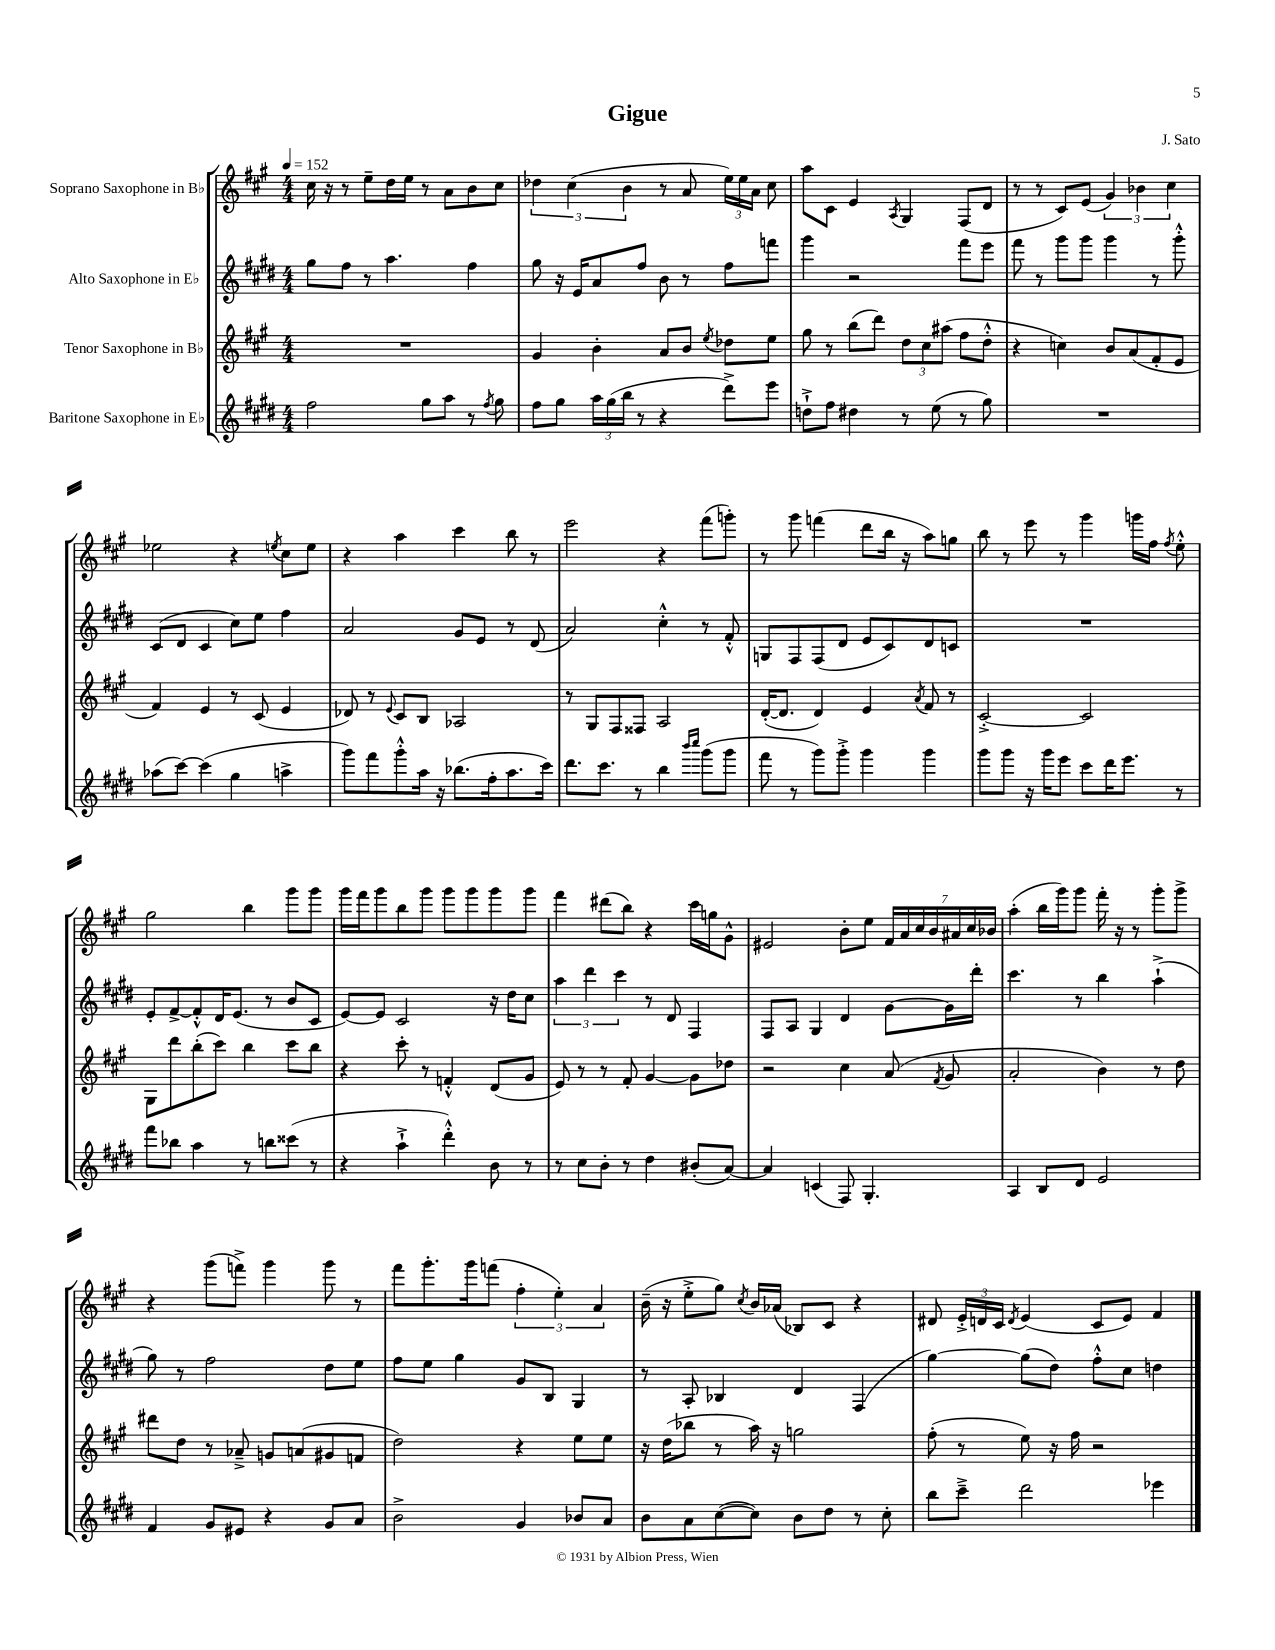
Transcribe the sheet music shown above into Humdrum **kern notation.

**kern	**kern	**kern	**kern
*staff4	*staff3	*staff2	*staff1
*clefG2	*clefG2	*clefG2	*clefG2
*k[f#c#g#d#]	*k[f#c#g#]	*k[f#c#g#d#]	*k[f#c#g#]
*M4/4	*M4/4	*M4/4	*M4/4
*MM152	*MM152	*MM152	*MM152
2ff#\	1r	8gg#\L	16cc#\
.	.	.	16r
.	.	8ff#\J	8r
.	.	8r	8ee~\L
.	.	4.aa\	16dd\L
.	.	.	16ee\JJ
8gg#\L	.	.	8r
8aa\J	.	.	8a\L
8r	.	4ff#\	8b\
8qff#/	.	.	.
8gg#\	.	.	8cc#\J
=	=	=	=
8ff#\L	4g#/	8gg#\	6dd-\
8gg#\J	.	16r	.
.	.	.	(6cc#\
.	.	16e/LK	.
24aa\LL	4b'\	8a/	.
(24gg#\	.	.	.
24bb\JJ	.	.	6b\
8r	.	8ff#/J	.
4r	8a/L	8b\	8r
.	8b/J	8r	8a/
.	8qee/	.	.
8ddd#^\L)	8dd-\L	8ff#\L	24ee\LL)
.	.	.	24ee\
.	.	.	24a\JJ
8eee\J	8ee\J	8fff\J	8cc#\
=	=	=	=
8dd`^\L	8gg#\	4ggg#\	8aa\L
8ff#\J	8r	.	8c#\J
4dd#\	(8bb\L	2r	4e/
.	8ddd\J)	.	.
.	.	.	8qA/
8r	12dd\L	.	4G#/
.	12cc#\	.	.
(8ee\	.	.	.
.	(12aa#\J	.	.
8r	8ff#\L	8fff#\L	(8F#/L
8gg#\)	8dd'^^\J	8eee\J	8d/J
=	=	=	=
1r	4r	8fff#\	8r
.	.	8r	8r
.	4cc\)	8ggg#\L	8c#/L)
.	.	8ggg#\J	(8e/J
.	8b/L	4ggg#\	6g#/)
.	(8a/	.	.
.	.	.	6b-\
.	8f#'/	8r	.
.	.	.	6cc#\
.	8e/J	8ggg#'^^\	.
=	=	=	=
(8aa-\L	4f#/)	(8c#/L	2ee-\
[8ccc#\J)	.	8d#/J	.
(4ccc#\]	4e/	4c#/	.
4gg#\	8r	8cc#\L)	4r
.	(8c#/	8ee\J	.
.	.	.	8qee/
4aa^\	4e/	4ff#\	8cc#\L
.	.	.	8ee\J
=	=	=	=
8ggg#\L)	8d-/)	2a/	4r
8fff#\	8r	.	.
.	8qqe/	.	.
8ggg#'^^\	8c#/L	.	4aa\
16aa\Jk	8B/J	.	.
16r	.	.	.
(8.bb-\L	2A-/	8g#/L	4ccc#\
.	.	8e/J	.
16ff#'\k	.	.	.
8.aa\	.	8r	8bb\
.	.	(8d#/	8r
16ccc#\Jk)	.	.	.
=	=	=	=
8.ddd#\L	8r	2a/)	2eee\
.	8G#/L	.	.
8.ccc#\J	.	.	.
.	8F#/	.	.
8r	8F##/J	.	.
4bb\	2A/	4cc#'^^\	4r
16qqbbb/LL	.	.	.
16qqcccc#/JJ	.	.	.
(8ggg#\L	.	8r	(8fff#\L
8ggg#\J	.	8f#'^^/	8ggg'\J)
=	=	=	=
8fff#\	([16d'/LK	8G/L	8r
.	8.d/]J	.	.
8r	.	8F#/	8ggg#\
8ggg#\L)	4d/)	(8F#/	(4fff\
8ggg#'^\J	.	8d#/J	.
4ggg#\	4e/	8e/L	8ddd\L
.	.	8c#/)	16bb\Jk
.	.	.	16r
.	8qa/	.	.
4ggg#\	8f#/	8d#/	8aa\L)
.	8r	8c/J	8gg\J
=	=	=	=
8ggg#\L	[2c#'^/	1r	8bb\
8ggg#\J	.	.	8r
16r	.	.	8eee\
16ggg#\LK	.	.	.
8eee\J	.	.	8r
8ccc#\L	2c#/]	.	4ggg#\
16ddd#\K	.	.	.
8.eee\J	.	.	.
.	.	.	16ggg\LL
.	.	.	16ff#\JJ
.	.	.	8qff#/
8r	.	.	8ee'^^\
=	=	=	=
8fff#\L	8G#\L	8e'/L	2gg#\
8bb-\J	8ddd\	[8f#^/	.
4aa\	(8bb'\	8f#'^^/]	.
.	8ccc#\J)	16d#/K	.
.	.	(8.e/J	.
8r	4bb\	.	4bb\
8bb\L	.	8r	.
(8ccc##\J	8ccc#\L	8b/L	8ggg#\L
8r	8bb\J	8c#/J	8ggg#\J
=	=	=	=
4r	4r	[8e/L)	16ggg#\LL
.	.	.	16fff#\J
.	.	8e/]J	8ggg#\
4aa`^\	8ccc#'\	2c#/	8bb\
.	8r	.	8ggg#\J
4ddd#'^^\)	4f'^^/	.	8ggg#\L
.	.	.	8ggg#\
8b\	(8d/L	16r	8ggg#\
.	.	16dd#\LK	.
8r	8g#/J	8cc#\J	8ggg#\J
=	=	=	=
8r	8e/)	6aa\	4fff#\
8cc#\L	8r	.	.
.	.	6ddd#\	.
8b'\J	8r	.	(8ddd#\L
.	.	6ccc#\	.
8r	8f#'/	.	8bb\J)
4dd#\	[4g#/	8r	4r
.	.	8d#/	.
(8b#'/L	8g#\]L	4F#/	16ccc#\LL
.	.	.	16gg\J
[8a/J)	8dd-\J	.	8g#^^\J
=	=	=	=
4a/]	2r	8F#/L	2e#/
.	.	8A/J	.
(4c/	.	4G#/	.
8F#/)	4cc#\	4d#/	8b'\L
4.G#'/	.	.	8ee\J
.	(8a/	[8g#\L	28f#/LL
.	.	.	28a/
.	.	.	28cc#/
.	.	.	28b/
.	8qf#/	.	.
.	8g#/	16g#\]L	.
.	.	.	28a#/
.	.	.	28cc#/
.	.	16ddd#'\JJ	.
.	.	.	28b-/JJ
=	=	=	=
4A/	2a'/	4.ccc#\	(4aa'\
8B/L	.	.	16bb\LL
.	.	.	16ggg#\J)
8d#/J	.	8r	8ggg#\J
2e/	4b\)	4bb\	16fff#'\
.	.	.	16r
.	.	.	8r
.	8r	(4aa`^\	8ggg#'\L
.	8dd\	.	8ggg#^\J
=	=	=	=
4f#/	8ddd#\L	8gg#\)	4r
.	8dd\J	8r	.
8g#/L	8r	2ff#\	(8ggg#\L
8e#/J	8a-~^/	.	8fff^\J)
4r	8g/L	.	4ggg#\
.	(8a/	.	.
8g#/L	8g#/	8dd#\L	8ggg#\
8a/J	8f/J	8ee\J	8r
=	=	=	=
2b^\	2dd\)	8ff#\L	8fff#\L
.	.	8ee\J	8.ggg#'\
.	.	4gg#\	.
.	.	.	16ggg#\k
.	.	.	(8fff\J
4g#/	4r	8g#/L	6ff#'\
.	.	8B/J	.
.	.	.	6ee'\)
8b-/L	8ee\L	4G#/	.
.	.	.	6a/
8a/J	8ee\J	.	.
=	=	=	=
8b\L	16r	8r	(16b~\
.	(16dd\LK	.	16r
8a\	8bb-\J	8A'/	8ee'^\L
([8cc#\	8r	4B-/	8gg#\J)
.	.	.	8qcc#/
8cc#\]J)	16aa\)	.	16b/LL
.	16r	.	(16a-/JJ
8b\L	2gg\	4d#/	8B-/L)
8dd#\J	.	.	8c#/J
8r	.	(4F#/	4r
8cc#'\	.	.	.
=	=	=	=
8bb\L	(8ff#'\	[4gg#\)	8d#/
8ccc#~^\J	8r	.	24e'^/LL
.	.	.	24d/
.	.	.	24c#/JJ
.	.	.	8qd/
2ddd#\	8ee\)	(8gg#\]L	(4e/
.	16r	8dd#\J)	.
.	16ff#\	.	.
.	2r	8ff#'^^\L	8c#/L
.	.	8cc#\J	8e/J)
4eee-\	.	4dd\	4f#/
==	==	==	==
*-	*-	*-	*-
